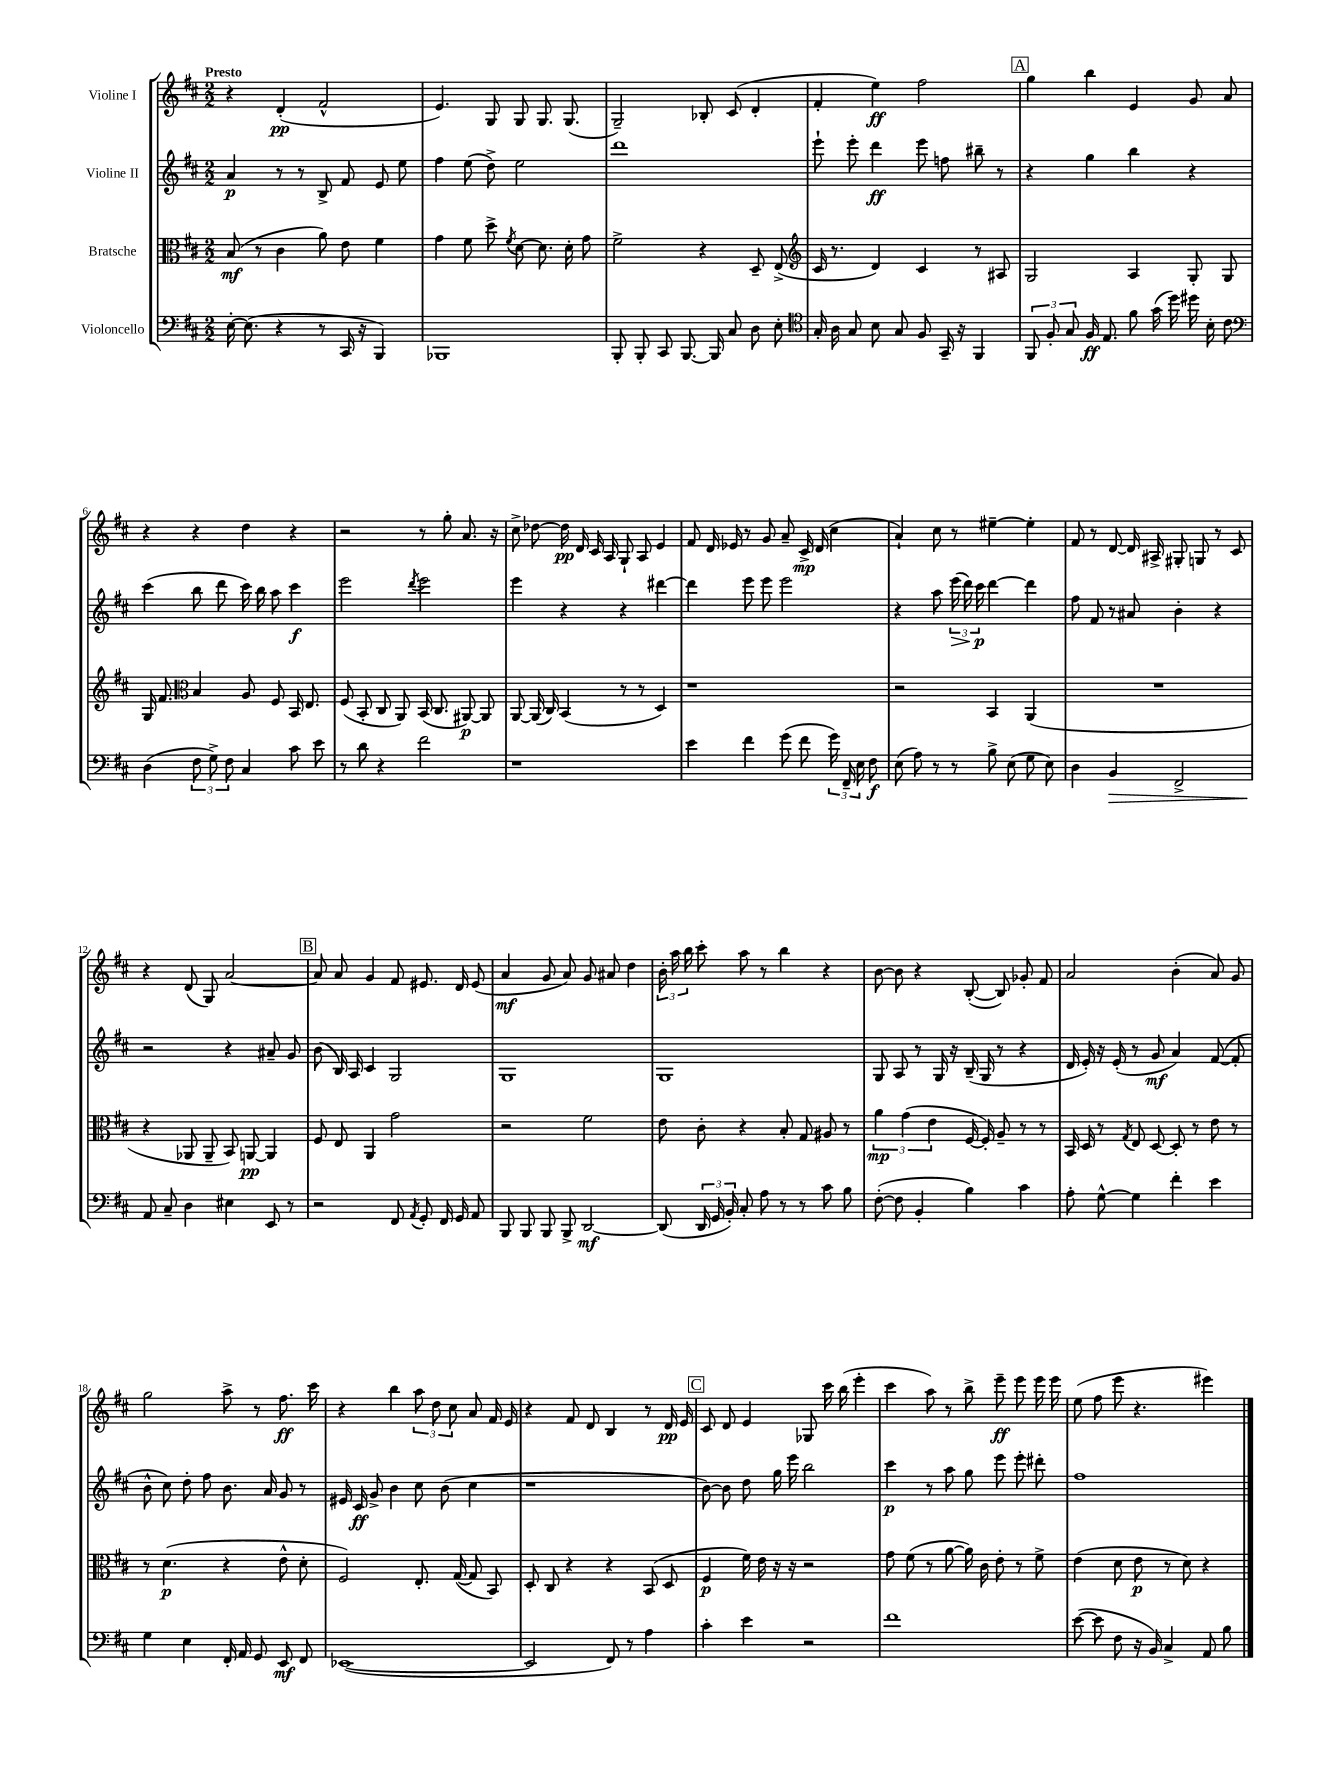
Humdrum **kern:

**kern	**kern	**kern	**kern
*staff4	*staff3	*staff2	*staff1
*clefF4	*clefC3	*clefG2	*clefG2
*k[f#c#]	*k[f#c#]	*k[f#c#]	*k[f#c#]
*M2/2	*M2/2	*M2/2	*M2/2
[16E'	(8B	4a	4r
(8.E]	.	.	.
.	8r	.	.
4r	4c#	8r	(4d'
.	.	8r	.
8r	8a)	8B^	2f#^^
16CC#	8e	8f#	.
16r	.	.	.
4BBB)	4f#	8e	.
.	.	8ee	.
=	=	=	=
1BBB-	4g	4ff#	4.e)
.	8f#	(8ee	.
.	8dd^	8dd^)	8G
.	8qf#	.	.
.	[8d	2ee	8G
.	8.d]	.	8.G
.	16d'	.	(8.G
.	8g	.	.
=	=	=	=
8BBB'	2f#^	1ddd	2G~)
8BBB'	.	.	.
8CC#	.	.	.
[8.BBB	.	.	.
.	4r	.	8B-'
16BBB]	.	.	.
8C#	.	.	(8c#
8D	8D~	.	4d'
8E'	(8E^	.	.
=	=	=	=
*clefC4	*clefG2	*	*
16G'	16c#	8eee`	4f#'
16A	8.r	.	.
8G	.	8eee'	.
8B	4d)	4ddd	4ee)
8G	.	.	.
8F#	4c#	8eee	2ff#
16GG~	.	8ff	.
16r	.	.	.
4FF#	8r	8bb#~	.
.	8A#	8r	.
=	=	=	=
12FF#	2G	4r	4gg
12F#'	.	.	.
12G	.	.	.
16F#	.	4gg	4bb
8.E	.	.	.
8f#	4A	4bb	4e
(16g	.	.	.
16dd)	.	.	.
16dd#	8G'	4r	8g
16B'	.	.	.
8c#	8G	.	8a
=	=	=	=
*clefF4	*	*	*
(4D	16G	(4ccc#	4r
.	8.f#	.	.
*	*clefC3	*	*
12F#	4B	8bb	4r
12G^)	.	.	.
.	.	8ddd	.
12F#	.	.	.
4C#	8A	16ccc#)	4dd
.	.	16bb	.
.	8F#	8aa	.
8c#	16BB	4ccc#	4r
.	8.E	.	.
8e	.	.	.
=	=	=	=
8r	(8F#	2eee	2r
8d	8BB'	.	.
4r	8C#	.	.
.	8AA)	.	.
.	.	8qddd	.
2f#	(16BB	2eee	8r
.	8.C#	.	.
.	.	.	8gg'
.	[8AA#)	.	8.a
.	8AA#]	.	.
.	.	.	16r
=	=	=	=
1r	[8AA	4eee	8cc#^
.	(16AA]	.	[8dd-
.	16C#)	.	.
.	(4BB	4r	16dd-]
.	.	.	16d
.	.	.	16c#
.	.	.	16A
.	8r	4r	8G`
.	8r	.	8A
.	4D)	[4ddd#	4e
=	=	=	=
4e	1r	4ddd#]	8f#
.	.	.	16d
.	.	.	16e-
4f#	.	8eee	8r
.	.	8eee	8g
(8g	.	2eee	8a~
8f#	.	.	16c#^
.	.	.	(16d
24g)	.	.	4cc#
24FF#~	.	.	.
24E	.	.	.
8F#	.	.	.
=	=	=	=
(8E	2r	4r	4a`)
8A)	.	.	.
8r	.	8aa	8cc#
8r	.	(24eee	8r
.	.	24ddd)	.
.	.	24ccc#	.
8B^	4BB	[4ddd	[4ee#~
(8E	.	.	.
8G	(4AA	4ddd]	4ee#']
8E)	.	.	.
=	=	=	=
4D	1r	8ff#	8f#
.	.	8f#	8r
4BB	.	8r	[8d
.	.	8a#	16d]
.	.	.	16A#^
2FF#^	.	4b'	8G#'
.	.	.	8G
.	.	4r	8r
.	.	.	8c#
=	=	=	=
8AA	4r	2r	4r
8C#~	.	.	.
4D	8AA-	.	(8d
.	8AA-~	.	8G)
4E#	8BB)	4r	[2a
.	[8AA	.	.
8EE	4AA]	8a#~	.
8r	.	8g	.
=	=	=	=
2r	8F#	(8b	8a]
.	8E	16B)	8a
.	.	16A	.
.	4AA	4c#	4g
8FF#	2g	2G	8f#
8qAA	.	.	.
8GG'	.	.	8.e#
16FF#	.	.	.
16GG	.	.	16d
8AA	.	.	(8e#
=	=	=	=
8BBB	2r	1G	4a
8BBB	.	.	.
8BBB	.	.	8g
8BBB^	.	.	8a)
[2DD	2f#	.	8g
.	.	.	8a#
.	.	.	4dd
=	=	=	=
(8DD]	8e	1G	24b'
.	.	.	24aa
.	.	.	24bb
24DD	8c#'	.	8ccc#'
24GG	.	.	.
24BB')	.	.	.
8C#'	4r	.	8aa
8A	.	.	8r
8r	8B'	.	4bb
8r	8G	.	.
8c#	8A#	.	4r
8B	8r	.	.
=	=	=	=
([8F#'	6a	8G	[8b
8F#]	.	8A	8b]
.	(6g	.	.
4BB'	.	8r	4r
.	6e	.	.
.	.	16G	.
.	.	16r	.
4B)	[16F#	(16B~	([8B'
.	16F#'])	16G	.
.	8A~	8r	8B])
4c#	8r	4r	8g-'
.	8r	.	8f#
=	=	=	=
8A'	16BB	16d	2a
.	16D	16e')	.
[8G^^	8r	16r	.
.	.	(16e'	.
.	8qG	.	.
4G]	8E	8r	.
.	[8D	8g	.
4f#'	8D']	4a)	(4b'
.	8r	.	.
4e	8e	([8f#	8a)
.	8r	8f#']	8g
=	=	=	=
4G	8r	8b^^	2gg
.	(4.d	8cc#)	.
4E	.	8dd'	.
.	.	8ff#	.
16FF#'	4r	8.b	8aa^
16AA	.	.	.
8GG	.	.	8r
.	.	16a	.
8EE	8e^^	8g	8.ff#
8FF#	8d'	8r	.
.	.	.	16ccc#
=	=	=	=
([1EE-	2F#)	16e#	4r
.	.	16c#	.
.	.	8g^	.
.	.	4b	4bb
.	8.E'	8cc#	12aa
.	.	.	12dd
.	.	(8b	.
.	.	.	12cc#
.	([16G	.	.
.	8G]	4cc#	8a
.	8BB)	.	16f#
.	.	.	16e
=	=	=	=
2EE-]	8D'	1r	4r
.	8C#	.	.
.	4r	.	8f#
.	.	.	8d
8FF#)	4r	.	4B
8r	.	.	.
4A	(8BB	.	8r
.	8D	.	16d
.	.	.	16e
=	=	=	=
4c#'	4F#	[8b)	8c#
.	.	8b]	8d
4e	16f#)	8dd	4e
.	16e	.	.
.	16r	16gg	.
.	16r	16eee	.
2r	2r	2bb	8G-
.	.	.	16ccc#
.	.	.	(16bb
.	.	.	4eee'
=	=	=	=
1f#	8g	4ccc#	4ccc#
.	(8f#	.	.
.	8r	8r	8aa)
.	[8a	8aa	8r
.	16a])	8gg	8bb^
.	16c#	.	.
.	8e'	8eee	8eee~
.	8r	8eee'	8eee
.	8f#^	8ddd#'	16eee
.	.	.	16eee
=	=	=	=
([8e	(4e	1ff#	(8ee
8e]	.	.	8ff#
8F#	8d	.	8eee
16r	8e	.	4.r
16BB)	.	.	.
4C#^	8r	.	.
.	8d)	.	.
8AA	4r	.	4eee#)
8B	.	.	.
==	==	==	==
*-	*-	*-	*-
